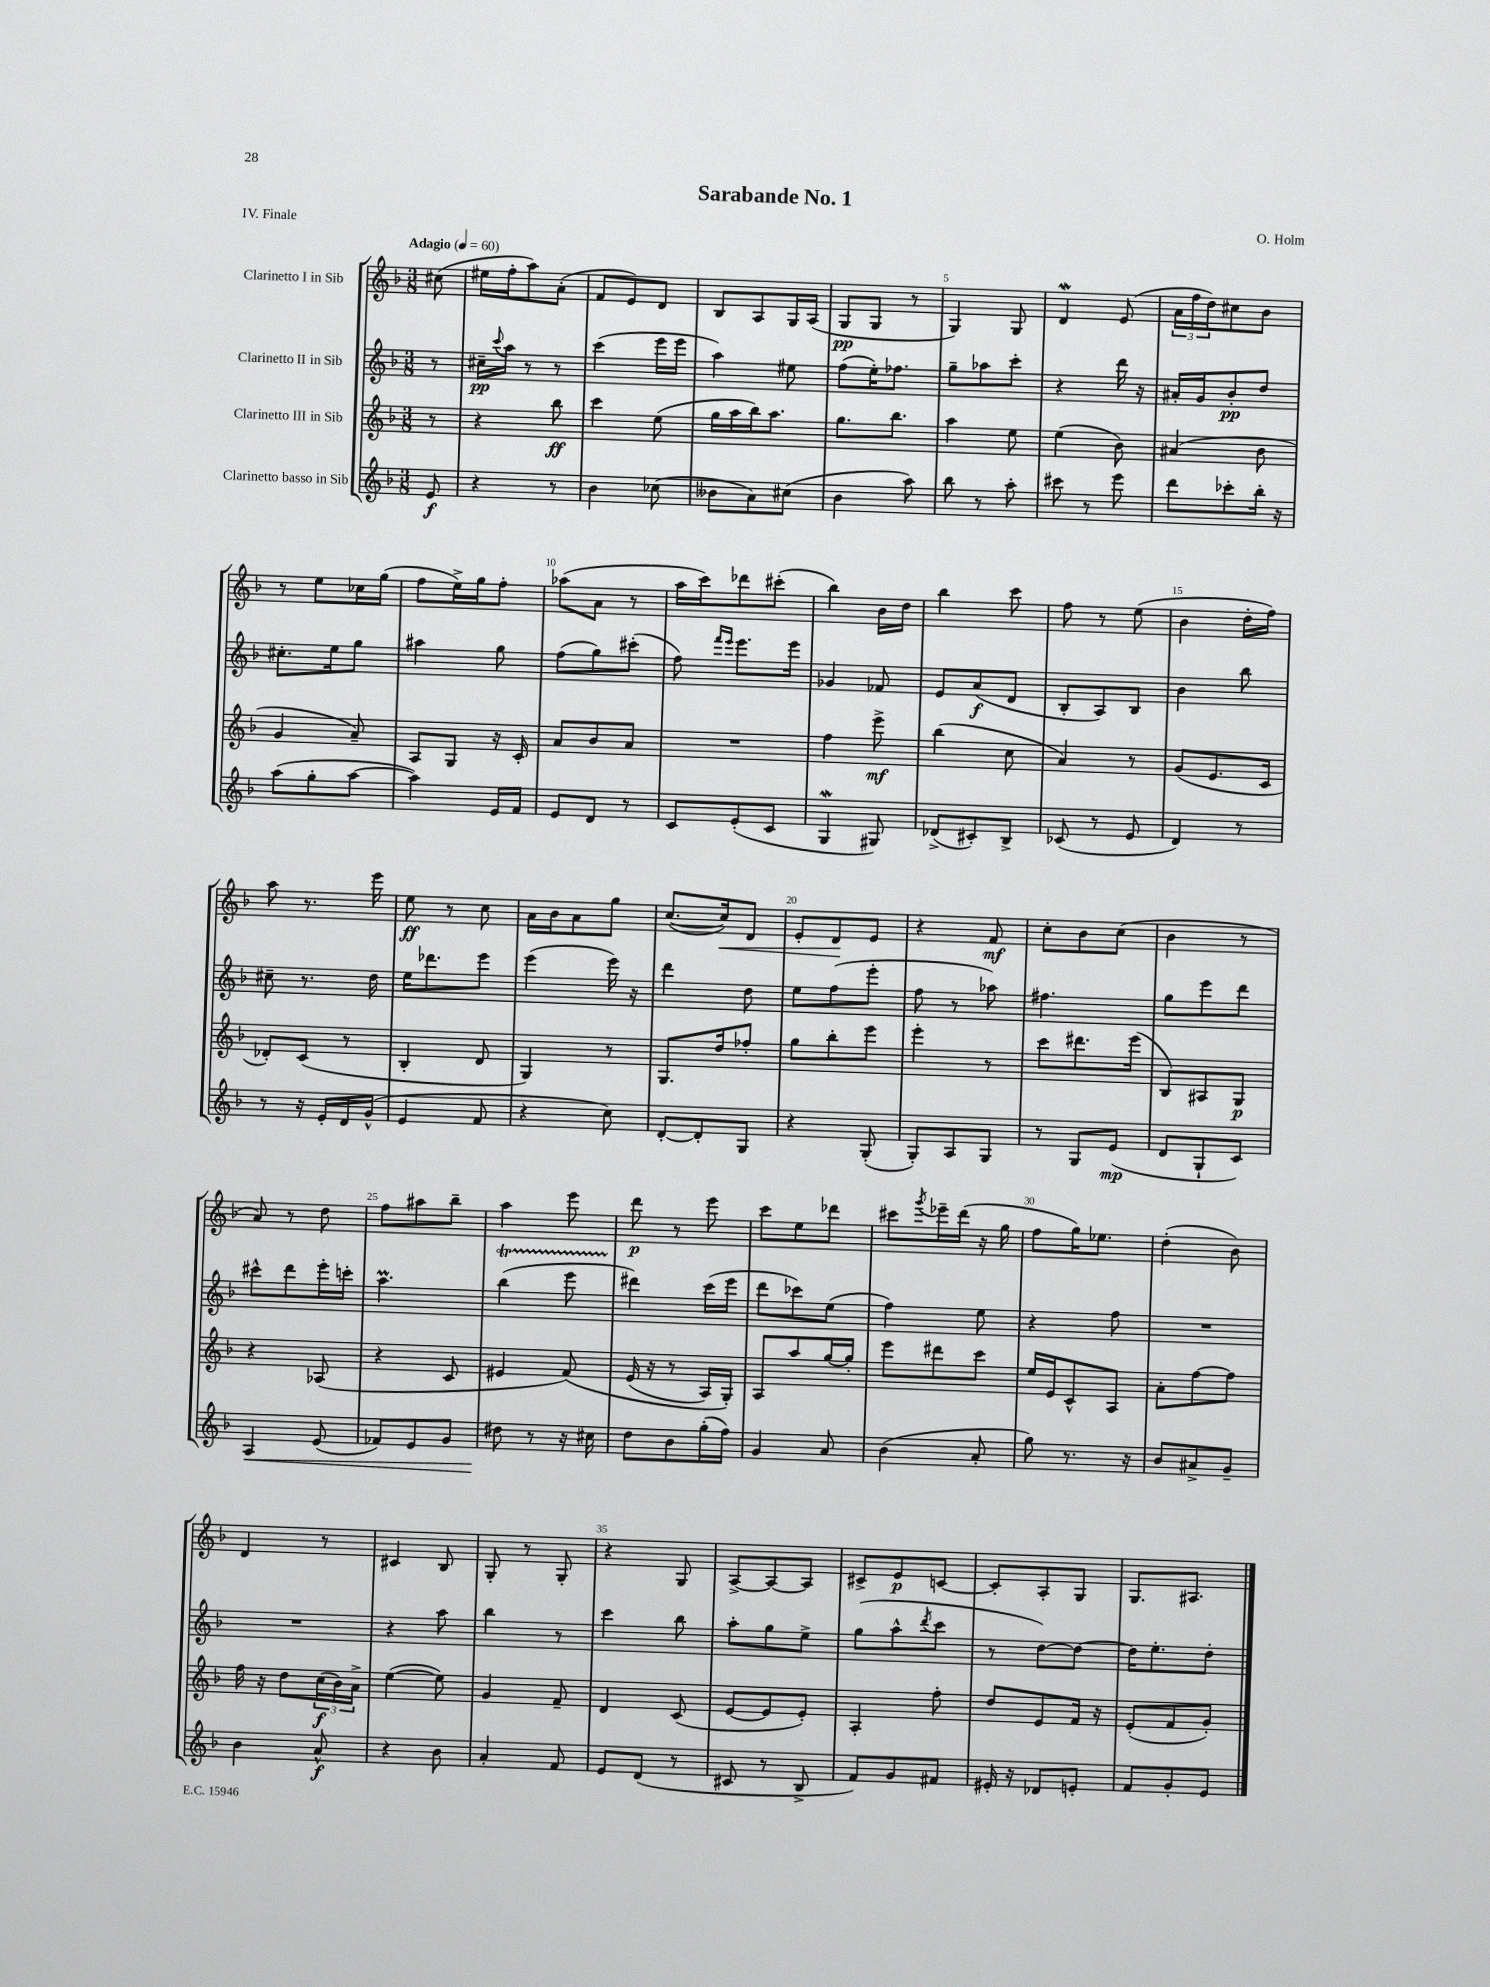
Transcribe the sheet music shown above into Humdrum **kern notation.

**kern	**dynam	**kern	**dynam	**kern	**dynam	**kern	**dynam
*part4	*part4	*part3	*part3	*part2	*part2	*part1	*part1
*staff4	*staff4	*staff3	*staff3	*staff2	*staff2	*staff1	*staff1
*I"Clarinetto basso in Sib	*	*I"Clarinetto III in Sib	*	*I"Clarinetto II in Sib	*	*I"Clarinetto I in Sib	*
*clefG2	*	*clefG2	*	*clefG2	*	*clefG2	*
*k[b-]	*	*k[b-]	*	*k[b-]	*	*k[b-]	*
*M3/8	*	*M3/8	*	*M3/8	*	*M3/8	*
*MM60	*	*MM60	*	*MM60	*	*MM60	*
=	=	=	=	=	=	=	=
!	!	!	!	!	!	!LO:TX:a:B:t=Adagio	!
8e/	f	8r	.	8r	.	(8cc#X\	.
=1	=1	=1	=1	=1	=1	=1	=1
4r	.	4r	.	16cc#X~\LL	pp	16ee#X\LL	.
.	.	.	.	8qqccc/	.	.	.
.	.	.	.	16aa\JJ	.	16ff'\J	.
.	.	.	.	8r	.	8aa\)	.
8r	.	8bb-\	ff	8r	.	(8a'\J	.
=2	=2	=2	=2	=2	=2	=2	=2
4b-\	.	4ccc\	.	(4ccc\	.	8f/L	.
.	.	.	.	.	.	8e/)	.
(8cc-X\	.	(8ee\	.	16eee\LL	.	8d/J	.
.	.	.	.	16eee\JJ	.	.	.
=3	=3	=3	=3	=3	=3	=3	=3
8b--X\L	.	16gg\LL	.	4aa\)	.	8B-/L	.
.	.	16aa\	.	.	.	.	.
8a\)	.	16bb-\J)	.	.	.	8A/	.
.	.	8.aa\J	.	.	.	.	.
(8cc#X\J	.	.	.	8ee#X\	.	16G/L	.
.	.	.	.	.	.	(16A/JJ	.
=4	=4	=4	=4	=4	=4	=4	=4
4b-\	.	8.gg\L	.	(8ff\L	.	8G/L	pp
.	.	.	.	16ee'\K)	.	8G/J	.
.	.	8.bb-\J	.	8.ff-X\J	.	.	.
8aa\)	.	.	.	.	.	8r	.
=5	=5	=5	=5	=5	=5	=5	=5
8bb-\	.	4aa\	.	8gg~\L	.	4G/)	.
8r	.	.	.	8aa-X\	.	.	.
8aa'\	.	8ee\	.	8ccc'\J	.	8G/	.
=6	=6	=6	=6	=6	=6	=6	=6
8ccc#X\	.	(4ee\	.	4r	.	4dW/	.
8r	.	.	.	.	.	.	.
8eee\	.	8b-\)	.	16ddd\	.	(8e/	.
.	.	.	.	16r	.	.	.
=7	=7	=7	=7	=7	=7	=7	=7
8ddd\L	.	(4a#X/	.	16a#X'/LL	.	24a\LL	.
.	.	.	.	.	.	24ff\	.
.	.	.	.	16g/J	.	.	.
.	.	.	.	.	.	24dd\J)	.
8ccc-X'\	.	.	.	8b-'/	pp	8cc#X\	.
16bb-'\Jk	.	8b-\	.	8dd/J	.	8b-\J	.
16r	.	.	.	.	.	.	.
!!LO:LB:g=z
=8	=8	=8	=8	=8	=8	=8	=8
(8aa\L	.	4g/	.	8.cc#X'\L	.	8r	.
8gg'\	.	.	.	.	.	8ee\L	.
.	.	.	.	16ee\k	.	.	.
[8aa\J	.	8a~/)	.	8gg\J	.	16cc-X\L	.
.	.	.	.	.	.	(16gg\JJ	.
=9	=9	=9	=9	=9	=9	=9	=9
4aa\])	.	8A/L	.	4aa#X\	.	8ff\L	.
.	.	8G/J	.	.	.	16ee^\L)	.
.	.	.	.	.	.	16gg\J	.
16e/LL	.	16r	.	8gg\	.	8ff'\J	.
16f/JJ	.	16c'/	.	.	.	.	.
=10	=10	=10	=10	=10	=10	=10	=10
8e/L	.	8a/L	.	(8ff\L	.	(8aa-X\L	.
8d/J	.	8b-/	.	8gg\)	.	8a\J	.
8r	.	8a/J	.	(8ccc#X'\J	.	8r	.
=11	=11	=11	=11	=11	=11	=11	=11
8c/L	.	4.r	.	8ff\)	.	16aa\LL	.
.	.	.	.	.	.	16ccc\J)	.
.	.	.	.	16qqfff/LL	.	.	.
.	.	.	.	16qqeee/JJ	.	.	.
(8e'/	.	.	.	8.eee\L	.	8ddd-X\	.
8c/J	.	.	.	.	.	(8ccc#X'\J	.
.	.	.	.	16eee\Jk	.	.	.
=12	=12	=12	=12	=12	=12	=12	=12
4GW/	.	4ff\	.	4g-X/	.	4bb-\)	.
8G#X/)	.	8eee^\	mf	8f-X/	.	16b-\LL	.
.	.	.	.	.	.	16dd\JJ	.
=13	=13	=13	=13	=13	=13	=13	=13
(8d-X^/L	.	(4bb-\	.	8e/L	.	4bb-\	.
8c#X'/)	.	.	.	(8a/	f	.	.
8B-^/J	.	8cc\	.	8d/J	.	8ccc\	.
=14	=14	=14	=14	=14	=14	=14	=14
(8c-X/	.	4a/)	.	8B-'/L	.	8ff\	.
8r	.	.	.	8A/)	.	8r	.
8e/	.	8r	.	8B-/J	.	(8ee\	.
=15	=15	=15	=15	=15	=15	=15	=15
4d/)	.	(8g/L	.	4b-\	.	4b-\	.
.	.	8.e/	.	.	.	.	.
8r	.	.	.	8bb-\	.	16dd'\LL	.
.	.	16c/Jk	.	.	.	16ff\JJ)	.
!!LO:LB:g=z
=16	=16	=16	=16	=16	=16	=16	=16
8r	.	8d-X'/L)	.	8cc#X~\	.	8aa\	.
16r	.	(8c/J	.	8.r	.	8.r	.
16e'/LL	.	.	.	.	.	.	.
16d/	.	8r	.	.	.	.	.
(16g^^/JJ	.	.	.	16dd\	.	16eee\	.
=17	=17	=17	=17	=17	=17	=17	=17
4e/	.	4B-'/	.	16ee\KL	.	8ee\	ff
.	.	.	.	8.ddd-X\	.	.	.
.	.	.	.	.	.	8r	.
8f/	.	8d/	.	8eee\J	.	8cc\	.
=18	=18	=18	=18	=18	=18	=18	=18
4r	.	4G/)	.	(4eee\	.	16a\LL	.
.	.	.	.	.	.	16b-\J	.
.	.	.	.	.	.	8a\	.
8cc\)	.	8r	.	16eee\)	.	8gg\J	.
.	.	.	.	16r	.	.	.
=19	=19	=19	=19	=19	=19	=19	=19
[8d'/L	.	8.G/L	.	4ddd\	.	([8.cc/L	.
8d'/]	.	.	.	.	.	.	.
!	!	!	!	!	!	!	!LO:HP:b
.	.	16dd/k	.	.	.	16cc/k])	<
8G/J	.	8ff-X'/J	.	8dd\	.	8d/J	.
=20	=20	=20	=20	=20	=20	=20	=20
4r	.	8gg\L	.	8ee\L	.	8e'/L	.
.	.	8bb-'\	.	(8ff\	.	8d/	.
(8G'/	.	8eee\J	.	8eee'\J	.	8e/J	[
=21	=21	=21	=21	=21	=21	=21	=21
8G'/L)	.	4eee'\	.	8ff\	.	4r	.
8A/	.	.	.	8r	.	.	.
8G/J	.	8r	.	8aa-X\)	.	8f/	mf
=22	=22	=22	=22	=22	=22	=22	=22
8r	.	8ccc\L	.	4.ff#X\	.	8cc'\L	.
8G/L	.	8.ddd#X\	.	.	.	8b-\	.
(8e/J	mp	.	.	.	.	(8cc\J	.
.	.	(16eee\Jk	.	.	.	.	.
=23	=23	=23	=23	=23	=23	=23	=23
8d/L	.	8B-/L)	.	8gg\L	.	4b-\	.
8G`/	.	8A#X/	.	8eee\	.	.	.
8c/J)	.	8G/J	p	8ddd\J	.	8r	.
!!LO:LB:g=z
=24	=24	=24	=24	=24	=24	=24	=24
!	!LO:HP:b	!	!	!	!	!	!
4A/	<	4r	.	8ccc#X^^\L	.	8a/)	.
.	.	.	.	8ddd\	.	8r	.
(8e/	.	(8A-X/	.	16eee'\L	.	8dd\	.
.	.	.	.	16cccn'\JJ	.	.	.
=25	=25	=25	=25	=25	=25	=25	=25
8f-X/L)	.	4r	.	4.aam\	.	8ff\L	.
8e/	.	.	.	.	.	8aa#X\	.
8g/J	.	8c/	.	.	.	8bb-~\J	.
=26	=26	=26	=26	=26	=26	=26	=26
8dd#X\	.	4e#X/	.	(4bb-T\	.	4aa\	.
8r	[	.	.	.	.	.	.
16r	.	(8f/)	.	8eeeTTT\	.	8eee\	.
16cc#X\	.	.	.	.	.	.	.
=27	=27	=27	=27	=27	=27	=27	=27
8dd\L	.	(16e/	.	4ddd#X\)	.	8ddd\	p
.	.	16r	.	.	.	.	.
8b-\	.	8r	.	.	.	8r	.
(16gg'\L	.	16A/LL)	.	(16ccc\LL	.	8eee\	.
16ff\JJ)	.	16G'/JJ)	.	16eee\JJ	.	.	.
=28	=28	=28	=28	=28	=28	=28	=28
4g/	.	8A/L	.	8ddd\L	.	8ccc\L	.
.	.	8aa/	.	8ccc-X\)	.	8ee\	.
8a/	.	[16gg/L	.	(8ee\J	.	8ddd-X\J	.
.	.	16gg'/JJ]	.	.	.	.	.
=29	=29	=29	=29	=29	=29	=29	=29
(4b-\	.	8eee\L	.	4ff\)	.	8ccc#X\L	.
.	.	.	.	.	.	8qggg/	.
.	.	8ddd#X\	.	.	.	16eee-X~\L	.
.	.	.	.	.	.	(16ddd\JJ	.
8a'/	.	8ccc\J	.	8ee\	.	16r	.
.	.	.	.	.	.	16gg\	.
=30	=30	=30	=30	=30	=30	=30	=30
8gg\)	.	16ee/LL	.	4r	.	8ff\L	.
.	.	16e/J	.	.	.	.	.
8.r	.	8c^^/	.	.	.	16gg\K)	.
.	.	.	.	.	.	8.ee-X\J	.
.	.	8A/J	.	8ff\	.	.	.
16r	.	.	.	.	.	.	.
=31	=31	=31	=31	=31	=31	=31	=31
8b-/L	.	8a'\L	.	4.r	.	(4dd'\	.
8a#X^/	.	[8ff\	.	.	.	.	.
8g~/J	.	8ff\J]	.	.	.	8b-\)	.
!!LO:LB:g=z
=32	=32	=32	=32	=32	=32	=32	=32
4b-\	.	16ff\	.	4.r	.	4d/	.
.	.	16r	.	.	.	.	.
.	.	8dd\L	.	.	.	.	.
8a^^/	f	(24cc\L	f	.	.	8r	.
.	.	24b-\)	.	.	.	.	.
.	.	24a^\JJ	.	.	.	.	.
=33	=33	=33	=33	=33	=33	=33	=33
4r	.	([4ee\	.	4r	.	4c#X/	.
8b-\	.	8ee\])	.	8aa\	.	8B-/	.
=34	=34	=34	=34	=34	=34	=34	=34
4a'/	.	4g/	.	4bb-\	.	8G'/	.
.	.	.	.	.	.	8r	.
8f/	.	8f~/	.	8r	.	8G'/	.
=35	=35	=35	=35	=35	=35	=35	=35
8e/L	.	4d/	.	4ccc\	.	4r	.
(8d/J	.	.	.	.	.	.	.
8r	.	(8c/	.	8bb-\	.	8G/	.
=36	=36	=36	=36	=36	=36	=36	=36
8c#X/	.	[8e/L	.	8aa'\L	.	[8A^/L	.
8r	.	8e/]	.	8gg\	.	8A/_	.
8B-^/	.	8e'/J)	.	8ee^\J	.	8A/J]	.
=37	=37	=37	=37	=37	=37	=37	=37
8f/L)	.	4A'/	.	(8gg\L	.	8c#X^/L	.
8g/	.	.	.	8aa^^\	.	8e/	p
.	.	.	.	8qddd/	.	.	.
8f#X/J	.	8ff'\	.	8ccc\J	.	[8cn/J	.
=38	=38	=38	=38	=38	=38	=38	=38
16e#X'/	.	8dd/L	.	8r	.	8c'/L]	.
16r	.	.	.	.	.	.	.
8d-X/L	.	8e/	.	[8dd\L)	.	8A'/	.
8en'/J	.	16f/Jk	.	8dd\J_	.	8G/J	.
.	.	16r	.	.	.	.	.
=39	=39	=39	=39	=39	=39	=39	=39
8f/L	.	(8e'/L	.	16dd\KL]	.	8.G/L	.
.	.	.	.	8.ee'\	.	.	.
8g'/	.	8f/	.	.	.	.	.
.	.	.	.	.	.	8.A#X/J	.
8e/J	.	8g'/J)	.	8dd'\J	.	.	.
==	==	==	==	==	==	==	==
*-	*-	*-	*-	*-	*-	*-	*-
